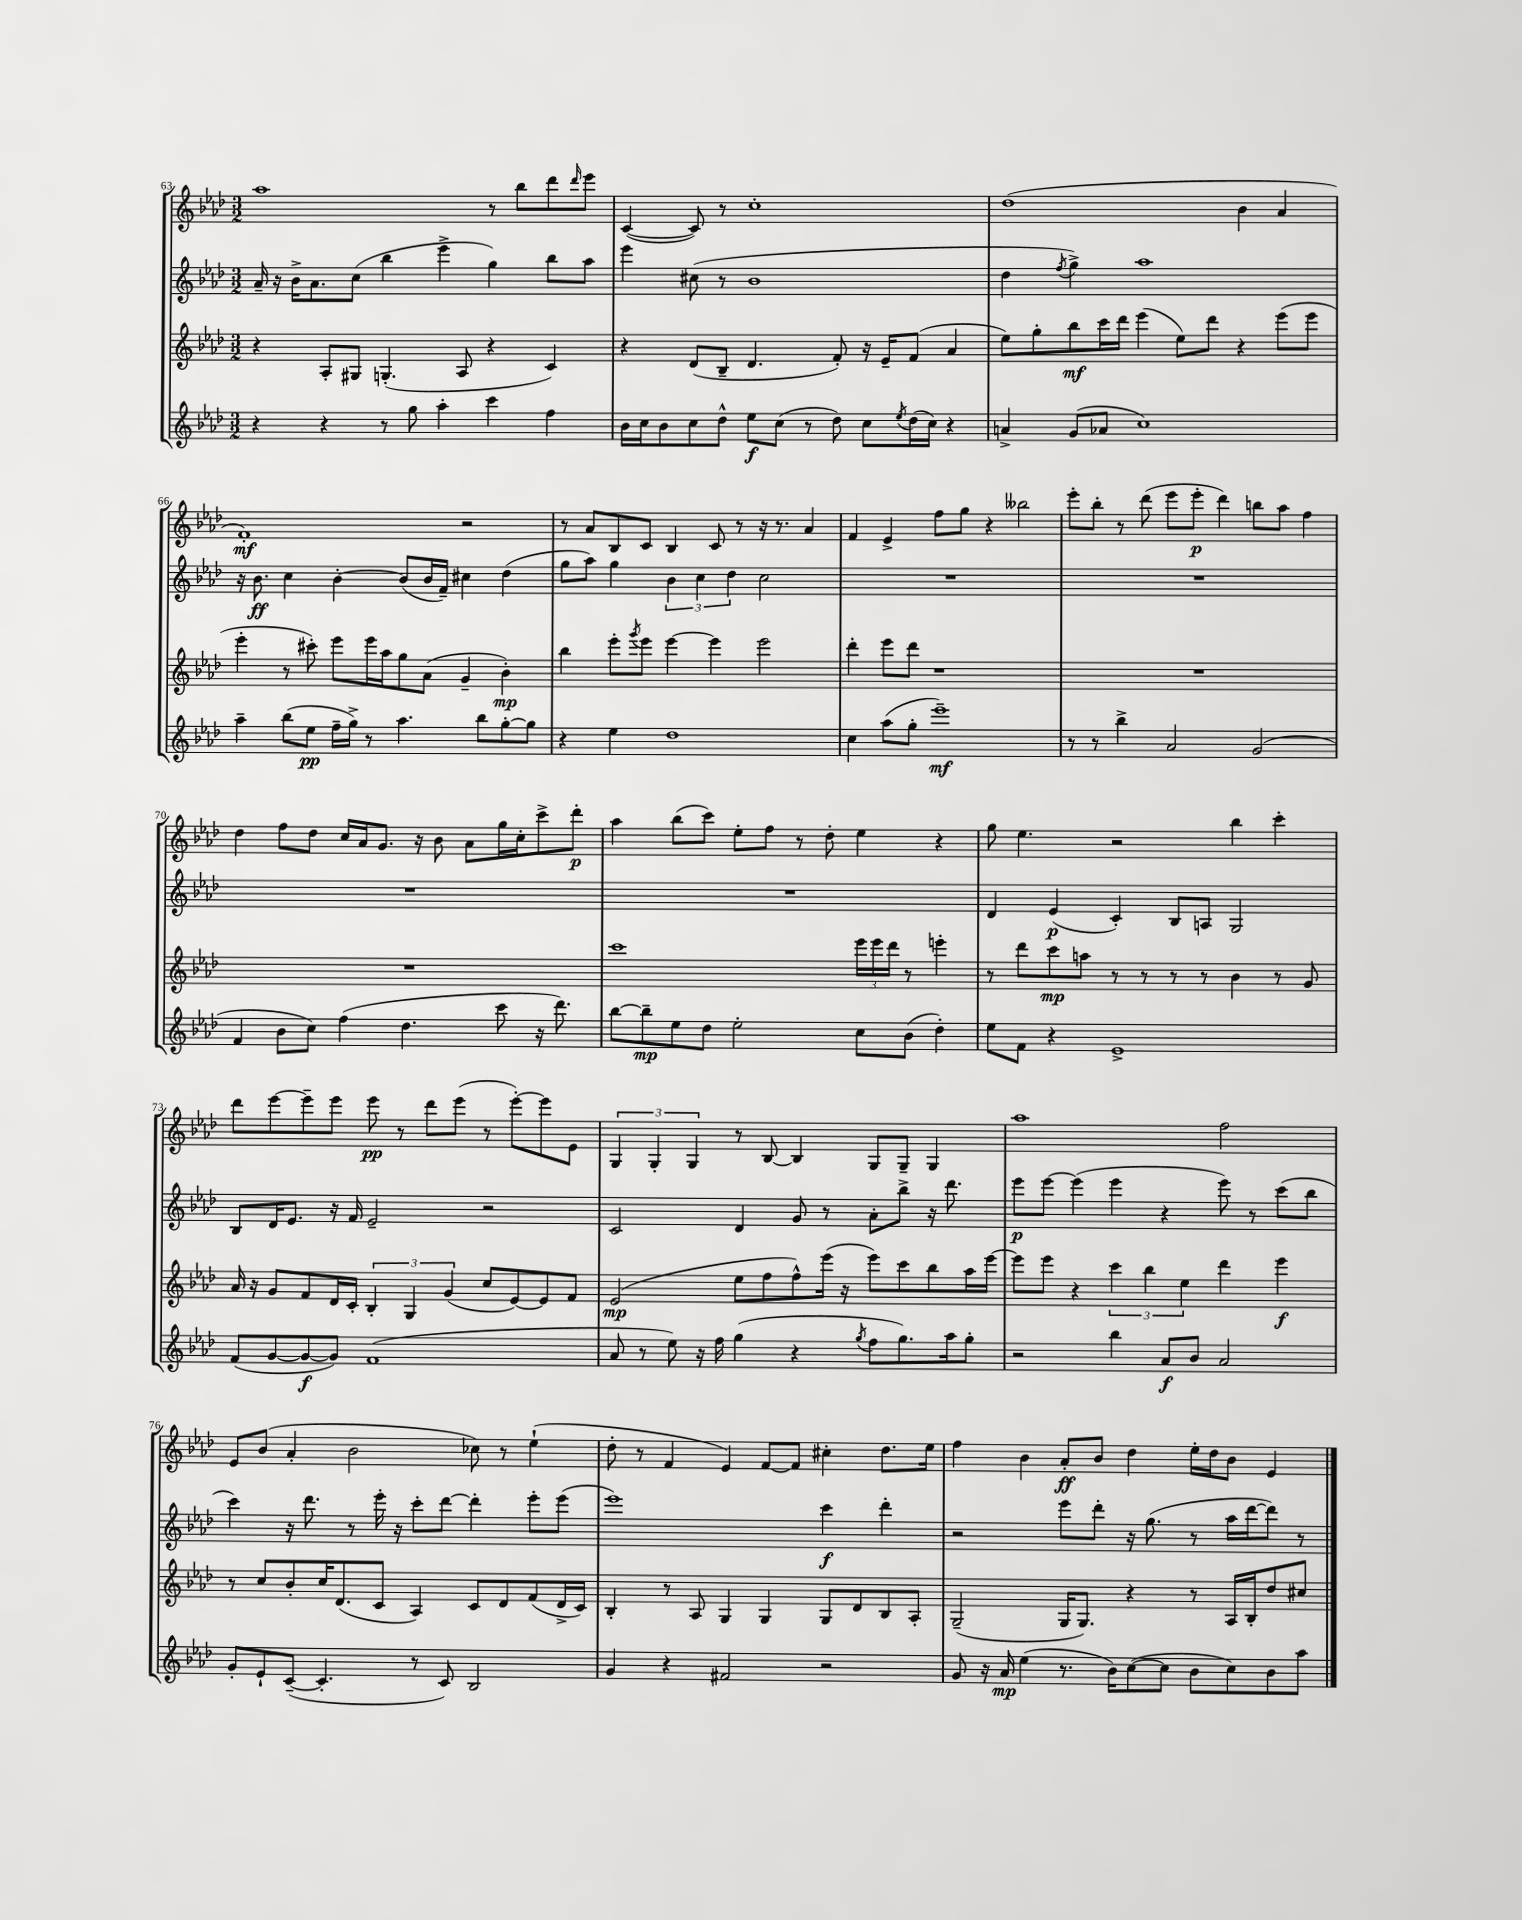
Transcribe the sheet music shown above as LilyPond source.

<<
\new StaffGroup <<
\new Staff = "s0" {
    \clef treble \key aes \major \numericTimeSignature \time 3/2
    aes''1 r8 bes''8 des'''8 \grace { des'''16 } ees'''8 |
    c'4~( c'8) r8 c''1-. |
    des''1( bes'4 aes'4 |
    f'1-.\mf) r2 |
    r8 aes'8 bes8 c'8 bes4 c'8 r8 r16 r8. aes'4 |
    f'4 ees'4-> f''8 g''8 r4 beses''2 |
    ees'''8-. bes''8-. r8 des'''8( ees'''8 ees'''8-.\p des'''4) b''8 aes''8 f''4 |
    des''4 f''8 des''8 c''16 aes'16 g'8. r16 bes'8 aes'8 g''16 c''16-. c'''8-> des'''8-.\p |
    aes''4 bes''8( c'''8) ees''8-. f''8 r8 des''8-. ees''4 r4 |
    g''8 ees''4. r2 bes''4 c'''4-. |
    des'''8 ees'''8~ ees'''8-- ees'''8 ees'''8\pp r8 des'''8 ees'''8( r8 ees'''8~-.) ees'''8 ees'8 |
    \tuplet 3/2 { g4 g4-. g4 } r8 bes8~ bes4 g8 g8-- g4 |
    aes''1 f''2 |
    ees'8 bes'8( aes'4-. bes'2 ces''8) r8 ees''4-!( |
    des''8-. r8 f'4 ees'4) f'8~ f'8 cis''4-. des''8. ees''16 |
    f''4 bes'4 aes'8-.\ff bes'8 des''4 ees''16-. des''16 bes'8 ees'4 \bar "|." |
}
\new Staff = "s1" {
    \clef treble \key aes \major \numericTimeSignature \time 3/2
    aes'16-- r16 bes'16-> aes'8. c''8( bes''4 ees'''4-> g''4) bes''8 aes''8 |
    ees'''4 cis''8( r8 bes'1 |
    des''4 \acciaccatura { f''8 } g''4->) aes''1 |
    r16 bes'8.\ff c''4 bes'4~-. bes'8( bes'16 f'16--) cis''4 des''4( |
    g''8 aes''8) g''4 \tuplet 3/2 { bes'4 c''4 des''4 } c''2 |
    R1. |
    R1. |
    R1. |
    R1. |
    des'4 ees'4\p( c'4-.) bes8 a8 g2 |
    bes8 des'16 ees'8. r16 f'16 ees'2-- r2 |
    c'2 des'4 g'8 r8 aes'8-. bes''8-> r16 des'''8. |
    ees'''8\p ees'''8~ ees'''4( ees'''4 r4 ees'''8) r8 c'''8( bes''8 |
    c'''4) r16 des'''8. r8 ees'''16-. r16 c'''8-. des'''8~ des'''4-. ees'''8-. ees'''8( |
    ees'''1) c'''4\f des'''4-. |
    r2 ees'''8 des'''8-. r16 g''8.( r8 aes''16 des'''16~ des'''8) r8 \bar "|." |
}
\new Staff = "s2" {
    \clef treble \key aes \major \numericTimeSignature \time 3/2
    r4 aes8-. gis8 g4.-.( aes8 r4 c'4) |
    r4 des'8( bes8-- des'4. f'8-.) r16 ees'16-- f'8( aes'4 |
    ees''8) g''8-. bes''8\mf c'''16 des'''16 ees'''4( ees''8) des'''8 r4 ees'''8( ees'''8 |
    ees'''4-. r8 cis'''8-.) ees'''8 ees'''16 aes''16 g''8 aes'8( g'4-- bes'4-.\mp) |
    bes''4 ees'''8-. \acciaccatura { g'''8 } ees'''8 ees'''4~ ees'''4 ees'''2 |
    des'''4-. ees'''8 des'''8 r1 |
    R1. |
    R1. |
    c'''1 \tuplet 3/2 { ees'''16 ees'''16 des'''16 } r8 e'''4-. |
    r8 des'''8 c'''8\mp a''8 r8 r8 r8 r8 bes'4 r8 g'8 |
    aes'16 r16 g'8 f'8 des'16 c'16-. \tuplet 3/2 { bes4-. g4 g'4( } c''8 ees'8~) ees'8 f'8 |
    ees'2\mp( ees''8 f''8 f''8-^) ees'''16( r16 ees'''8) c'''8 bes''8 aes''16 ees'''16~ |
    ees'''8 ees'''8 r4 \tuplet 3/2 { c'''4 bes''4 ees''4 } des'''4 ees'''4\f |
    r8 c''8 bes'8-. c''16 des'8.( c'8 aes4) c'8 des'8 f'8( des'16-> c'16) |
    bes4-. r8 aes8 g4 g4 g8 des'8 bes8 aes8-. |
    g2--( g16 g8.) r4 r8 aes16 bes16-. des''8 cis''8 \bar "|." |
}
\new Staff = "s3" {
    \clef treble \key aes \major \numericTimeSignature \time 3/2
    r4 r4 r8 g''8 aes''4-. c'''4 f''4 |
    bes'16 c''16 bes'8 c''8 des''8-^ ees''8\f c''8( r8 des''8) c''8 \acciaccatura { ees''8 } des''16( c''16) r4 |
    a'4-> g'8( aes'8 c''1) |
    aes''4-- bes''8( ees''8\pp f''16-- g''16->) r8 aes''4. bes''8 g''8~-. g''8 |
    r4 ees''4 des''1 |
    c''4 aes''8( g''8-. ees'''1--\mf) |
    r8 r8 bes''4-> aes'2 g'2( |
    f'4 bes'8 c''8) f''4( des''4. c'''8 r16 des'''8.) |
    bes''8~ bes''8--\mp ees''8 des''8 ees''2-. c''8 bes'8( des''4-.) |
    ees''8 f'8 r4 ees'1-> |
    f'8( g'8~ g'8~\f g'8) f'1( |
    aes'8 r8 ees''8) r16 f''16 g''4( r4 \acciaccatura { g''8 } f''8 g''8.) aes''16 g''8-. |
    r2 bes''4 aes'8\f bes'8 aes'2 |
    g'8-. ees'8-! c'8~--( c'4.-. r8 c'8) bes2 |
    g'4 r4 fis'2 r2 |
    g'8 r16 aes'16\mp ees''4( r8. bes'16) c''8~( c''8 bes'8 c''8) bes'8 aes''8 \bar "|." |
}
>>
>>
\layout { \context { \Score currentBarNumber = #63 } }
